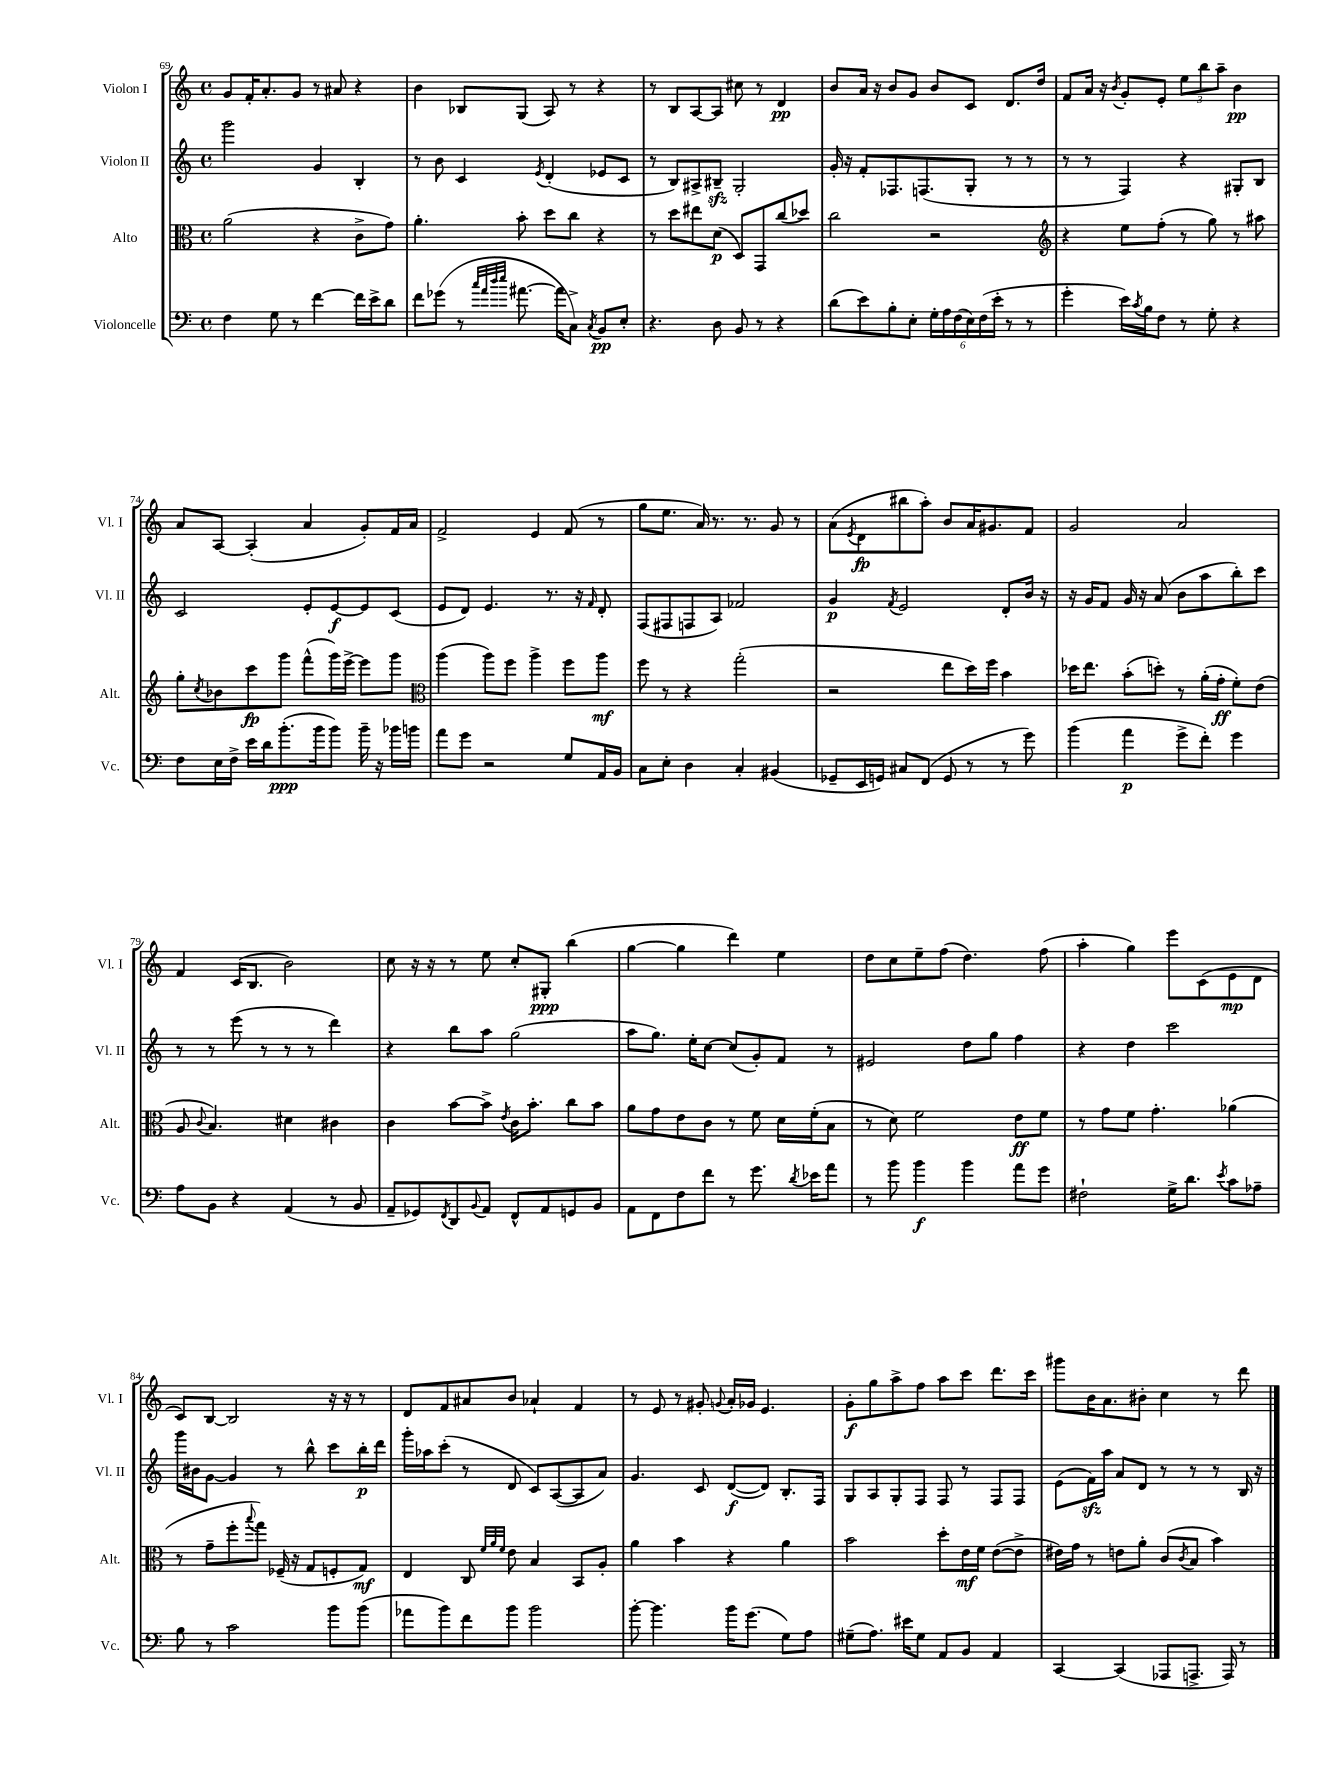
<<
\new StaffGroup <<
\new Staff = "s0" \with { instrumentName = "Violon I" shortInstrumentName = "Vl. I" } {
    \clef treble \key c \major \defaultTimeSignature \time 4/4
    g'8 f'16-. a'8.-. g'8 r8 ais'8 r4 |
    b'4 bes8 g8( a8) r8 r4 |
    r8 b8 a8~ a8 cis''8 r8 d'4\pp |
    b'8 a'16 r16 b'8 g'8 b'8 c'8 d'8. d''16 |
    f'8 a'16 r16 \acciaccatura { b'8 } g'8-. e'8-. \tuplet 3/2 { e''8 b''8 a''8-- } b'4\pp |
    a'8 a8~ a4-.( a'4 g'8-.) f'16 a'16 |
    f'2-> e'4 f'8( r8 |
    g''8 e''8. a'16) r8. r8. g'8 r8 |
    a'8( \acciaccatura { e'8 } d'8\fp bis''8 a''8-.) b'8 a'16 gis'8. f'8 |
    g'2 a'2 |
    f'4 c'16( b8. b'2) |
    c''8 r16 r16 r8 e''8 c''8-. gis8-.\ppp b''4( |
    g''4~ g''4 d'''4) e''4 |
    d''8 c''8 e''8-- f''8( d''4.) f''8( |
    a''4-. g''4) e'''8 c'8( e'8\mp d'8 |
    c'8) b8~ b2 r16 r16 r8 |
    d'8 f'8 ais'8 b'8 aes'4-! f'4 |
    r8 e'8 r8 gis'8-. \appoggiatura { g'8 } a'16-. ges'16 e'4. |
    g'8-.\f g''8 a''8-> f''8 a''8 c'''8 d'''8. c'''16 |
    gis'''8 b'16 a'8. bis'8-. c''4 r8 d'''8 \bar "|." |
}
\new Staff = "s1" \with { instrumentName = "Violon II" shortInstrumentName = "Vl. II" } {
    \clef treble \key c \major \defaultTimeSignature \time 4/4
    g'''2 g'4 b4-. |
    r8 b'8 c'4 \acciaccatura { e'8 } d'4-.( ees'8 c'8 |
    r8 b8) ais8-> bis8--\sfz g2-. |
    g'16-. r16 f'8-. fes8. f8.( g8-. r8 r8 |
    r8 r8 f4) r4 gis8-. b8 |
    c'2 e'8-. e'8~\f e'8 c'8( |
    e'8 d'8) e'4. r8. r16 \grace { f'16 } d'8-. |
    f8( fis8 f8 a8) fes'2 |
    g'4\p \acciaccatura { f'8 } e'2 d'8-. b'16 r16 |
    r16 g'16 f'8 g'16 r16 a'8( b'8 a''8 b''8-.) c'''8 |
    r8 r8 e'''8( r8 r8 r8 d'''4) |
    r4 b''8 a''8 g''2( |
    a''8 g''8.) e''16-. c''8~ c''8( g'8-.) f'8 r8 |
    eis'2 d''8 g''8 f''4 |
    r4 d''4 c'''2 |
    g'''16 bis'16 g'8~ g'4 r8 b''8-^ c'''8 b''16-.\p d'''16 |
    g'''16-. aes''16 c'''8-.( r8 d'8 c'8) a8~( a8 a'8) |
    g'4. c'8 d'8~\f( d'8) b8.-. f16 |
    g8 a8 g8-. f8 f8 r8 f8 f8 |
    e'8( f'16\sfz) a''16 a'8 d'8 r8 r8 r8 b16 r16 \bar "|." |
}
\new Staff = "s2" \with { instrumentName = "Alto" shortInstrumentName = "Alt." } {
    \clef alto \key c \major \defaultTimeSignature \time 4/4
    a'2( r4 c'8-> g'8) |
    a'4.-. b'8-. d''8 c''8 r4 |
    r8 d''8 eis''8 d'8\p( d8) g,8 c''8( des''8) |
    c''2 r2 |
    \clef treble r4 e''8 f''8-.( r8 g''8) r8 ais''8 |
    g''8-. \acciaccatura { c''8 } bes'8 c'''8\fp g'''8 f'''8-^( g'''16) e'''16~-> e'''8 g'''8 |
    \clef alto a''4( a''8) f''8 a''4-> f''8 a''8\mf |
    f''8 r8 r4 g''2-.( |
    r2 e''8 d''16) f''16 b'4 |
    des''16 e''8. b'8-.( d''8-.) r8 a'16-.( g'16-.\ff f'8-.) e'8( |
    a8 \appoggiatura { c'8 } b4.) dis'4 cis'4 |
    c'4 b'8~ b'8-> \acciaccatura { e'8 } c'16 b'8.-. c''8 b'8 |
    a'8 g'8 e'8 c'8 r8 f'8 d'16 f'16-.( b8 |
    r8 d'8) f'2 e'8\ff f'8 |
    r8 g'8 f'8 g'4.-. aes'4( |
    r8 g'8-- f''8-. \appoggiatura { b''8 } g''8) fes16--( r16 g8 f8-. g8\mf) |
    e4 c8 \grace { f'32 a'32 f'32 } e'8 b4 b,8 a8-. |
    a'4 b'4 r4 a'4 |
    b'2 d''8-. e'16\mf f'16 e'8~( e'8-> |
    eis'16) g'16 r8 e'8 a'8-. c'8( \acciaccatura { c'8 } b8 b'4) \bar "|." |
}
\new Staff = "s3" \with { instrumentName = "Violoncelle" shortInstrumentName = "Vc." } {
    \clef bass \key c \major \defaultTimeSignature \time 4/4
    f4 g8 r8 f'4~ f'16 e'16-> d'8 |
    f'8 ges'8( r8 \grace { c''32 a'32 d''32 e''32 } ais'8.~ ais'16 c8->) \acciaccatura { c8 } b,8\pp e8-. |
    r4. d8 b,8 r8 r4 |
    d'8( e'8) b8-. e8-. \tuplet 6/4 { g16-. a16 f16( e16) f16( e'16-. } r8 r8 |
    g'4-. e'16) \acciaccatura { c'8 } b16 f8 r8 g8-. r4 |
    f8 e16 f16-> e'16 d'16 b'8.-.\ppp( b'16 b'8) b'16-- r16 bes'16 b'16 |
    a'8 g'8 r2 g8 a,16 b,16 |
    c8 e8-. d4 c4-. bis,4( |
    ges,8-- e,16 g,16) cis8 f,8( g,8 r8 r8 g'8) |
    b'4( a'4\p g'8-> f'8-.) g'4 |
    a8 b,8 r4 a,4( r8 b,8 |
    a,8-- ges,8) \acciaccatura { f,8 } d,8 \appoggiatura { b,8 } a,8 f,8-^ a,8 g,8 b,8 |
    a,8 f,8 f8 f'8 r8 g'8. \acciaccatura { d'8 } ees'16 a'8 |
    r8 b'8 b'4\f b'4 a'8 g'8 |
    fis2-! g16-> d'8. \acciaccatura { e'8 } c'8 aes8-- |
    b8 r8 c'2 b'8 b'8( |
    aes'8 b'8) f'8 b'8 b'2 |
    b'8~-. b'4. b'16 g'8.( g8) a8 |
    gis8--( a8.) eis'16 gis8 a,8 b,8 a,4 |
    c,4~ c,4( aes,,8 a,,8.-> a,,16) r8 \bar "|." |
}
>>
>>
\layout { \context { \Score currentBarNumber = #69 } }
